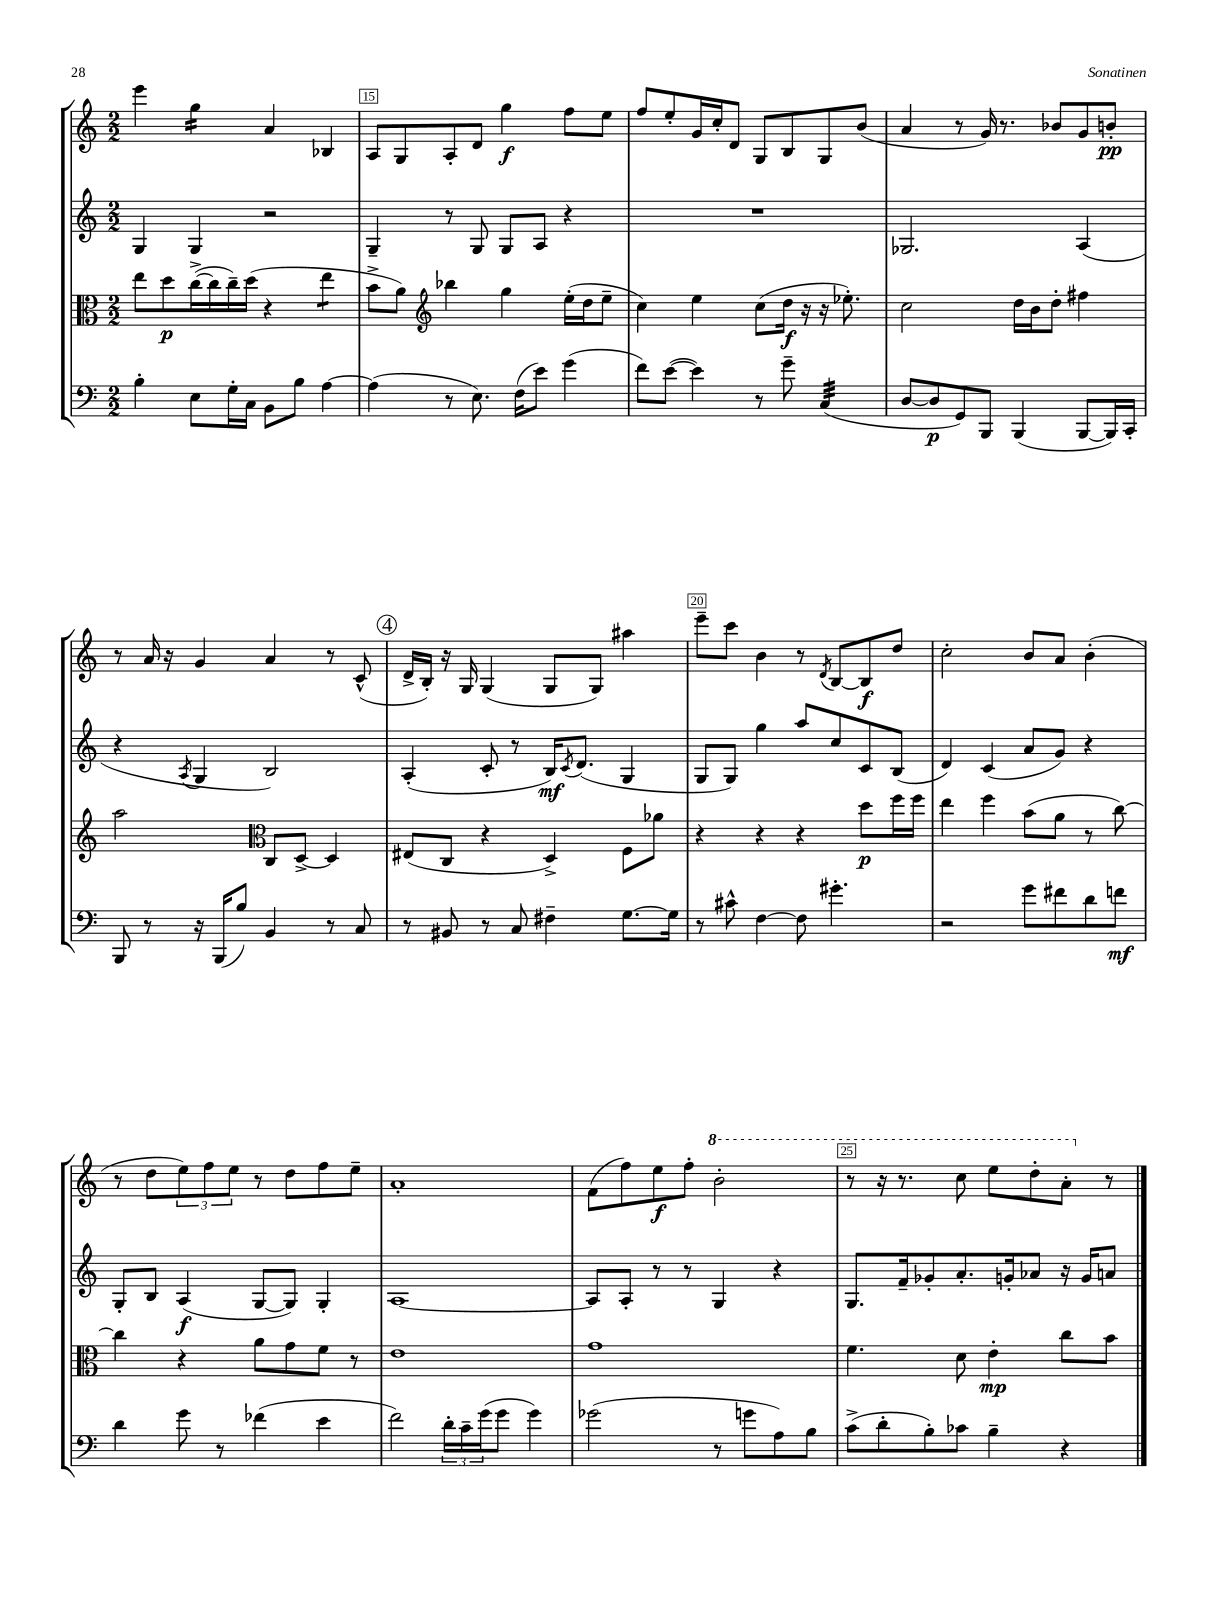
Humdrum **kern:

**kern	**kern	**kern	**kern
*staff4	*staff3	*staff2	*staff1
*clefF4	*clefC3	*clefG2	*clefG2
*k[]	*k[]	*k[]	*k[]
*M2/2	*M2/2	*M2/2	*M2/2
4B'\	8ee\L	4G/	4eee\
.	8dd\	.	.
8E\L	([16cc^\L	4G/	4gg\
.	16cc\]	.	.
16G'\L	16cc~\)	.	.
16C\JJ	(16dd\JJ	.	.
8BB\L	4r	2r	4a/
8B\J	.	.	.
[4A\	4ee\	.	4B-/
=	=	=	=
(4A\]	8b^\L	4G~/	8A/L
.	8a\J)	.	8G/
*	*clefG2	*	*
8r	4bb-\	8r	8A'/
8.E\)	.	8G/	8d/J
.	4gg\	8G/L	4gg\
(16F\LK	.	.	.
8e\J)	.	8A/J	.
(4g\	(16ee'\LL	4r	8ff\L
.	16dd\J	.	.
.	8ee~\J	.	8ee\J
=	=	=	=
8f\L)	4cc\)	1r	8ff/L
([8e\J	.	.	8ee'/
4e\])	4ee\	.	16g/L
.	.	.	16cc'/J
.	.	.	8d/J
8r	(8cc\L	.	8G/L
8g~\	16dd\Jk	.	8B/
.	16r	.	.
(4C/	16r	.	8G/
.	8.ee-'\)	.	.
.	.	.	(8b/J
=	=	=	=
[8D/L	2cc\	2.G-/	4a/
8D/]	.	.	.
8GG/)	.	.	8r
8BBB/J	.	.	16g/)
.	.	.	8.r
(4BBB/	16dd\LL	.	.
.	16b\J	.	.
.	8dd'\J	.	8b-/L
[8BBB/L	4ff#\	(4A/	8g/
16BBB/]L)	.	.	8b'/J
16CC'/JJ	.	.	.
=	=	=	=
8BBB/	2aa\	4r	8r
8r	.	.	16a/
.	.	.	16r
.	.	8qA/	.
16r	.	4G/	4g/
(16BBB/LK	.	.	.
8B/J)	.	.	.
*	*clefC3	*	*
4BB/	8C/L	2B/)	4a/
.	[8D^/J	.	.
8r	4D/]	.	8r
8C/	.	.	(8c^^/
=	=	=	=
8r	(8E#/L	(4A'/	16d^/LL
.	.	.	16B'/JJ)
8BB#/	8C/J	.	16r
.	.	.	16G/
8r	4r	8c'/	(4G/
8C/	.	8r	.
4F#~\	4D^/)	16B/LK)	8G/L
.	.	8qc/	.
.	.	(8.d/J	.
.	.	.	8G/J)
[8.G\L	8F\L	4G/	4aa#\
.	8a-\J	.	.
16G\]Jk	.	.	.
=	=	=	=
8r	4r	8G/L	8eee~\L
8c#^^\	.	8G/J)	8ccc\J
[4F\	4r	4gg\	4b\
8F\]	4r	8aa/L	8r
.	.	.	8qd/
4.g#'\	.	8cc/	[8B/L
.	8dd\L	8c/	8B/]
.	16ff\L	(8B/J	8dd/J
.	16ff\JJ	.	.
=	=	=	=
2r	4ee\	4d/)	2cc'\
.	4ff\	(4c/	.
8g\L	(8b\L	8a/L	8b/L
8f#\	8a\J	8g/J)	8a/J
8d\	8r	4r	(4b'\
8f\J	[8cc\)	.	.
=	=	=	=
4d\	4cc\]	8G'/L	8r
.	.	8B/J	8dd\L
8g\	4r	(4A/	12ee\)
.	.	.	12ff\
8r	.	.	.
.	.	.	12ee\J
(4f-\	8a\L	[8G/L	8r
.	8g\	8G/]J)	8dd\L
4e\	8f\J	4G'/	8ff\
.	8r	.	8ee~\J
=	=	=	=
2f\)	1e	[1A	1a'
24d'\LL	.	.	.
24c~\	.	.	.
(24g\J	.	.	.
8g\J	.	.	.
4g\)	.	.	.
=	=	=	=
(2g-\	1g	8A/]L	(8f\L
.	.	8A'/J	8ff\)
.	.	8r	8ee\
.	.	8r	8ff'\J
8r	.	4G/	2bb'\
8g\L	.	.	.
8A\)	.	4r	.
8B\J	.	.	.
=	=	=	=
(8c^\L	4.f\	8.G/L	8r
8d'\	.	.	16r
.	.	16f~/k	8.r
8B'\)	.	8g-'/	.
8c-\J	8d\	8.a'/	8ccc\
4B~\	4e'\	.	8eee\L
.	.	16g'/k	.
.	.	8a-/J	8ddd'\
4r	8cc\L	16r	8aa'\J
.	.	16g/LK	.
.	8b\J	8a/J	8r
==	==	==	==
*-	*-	*-	*-
